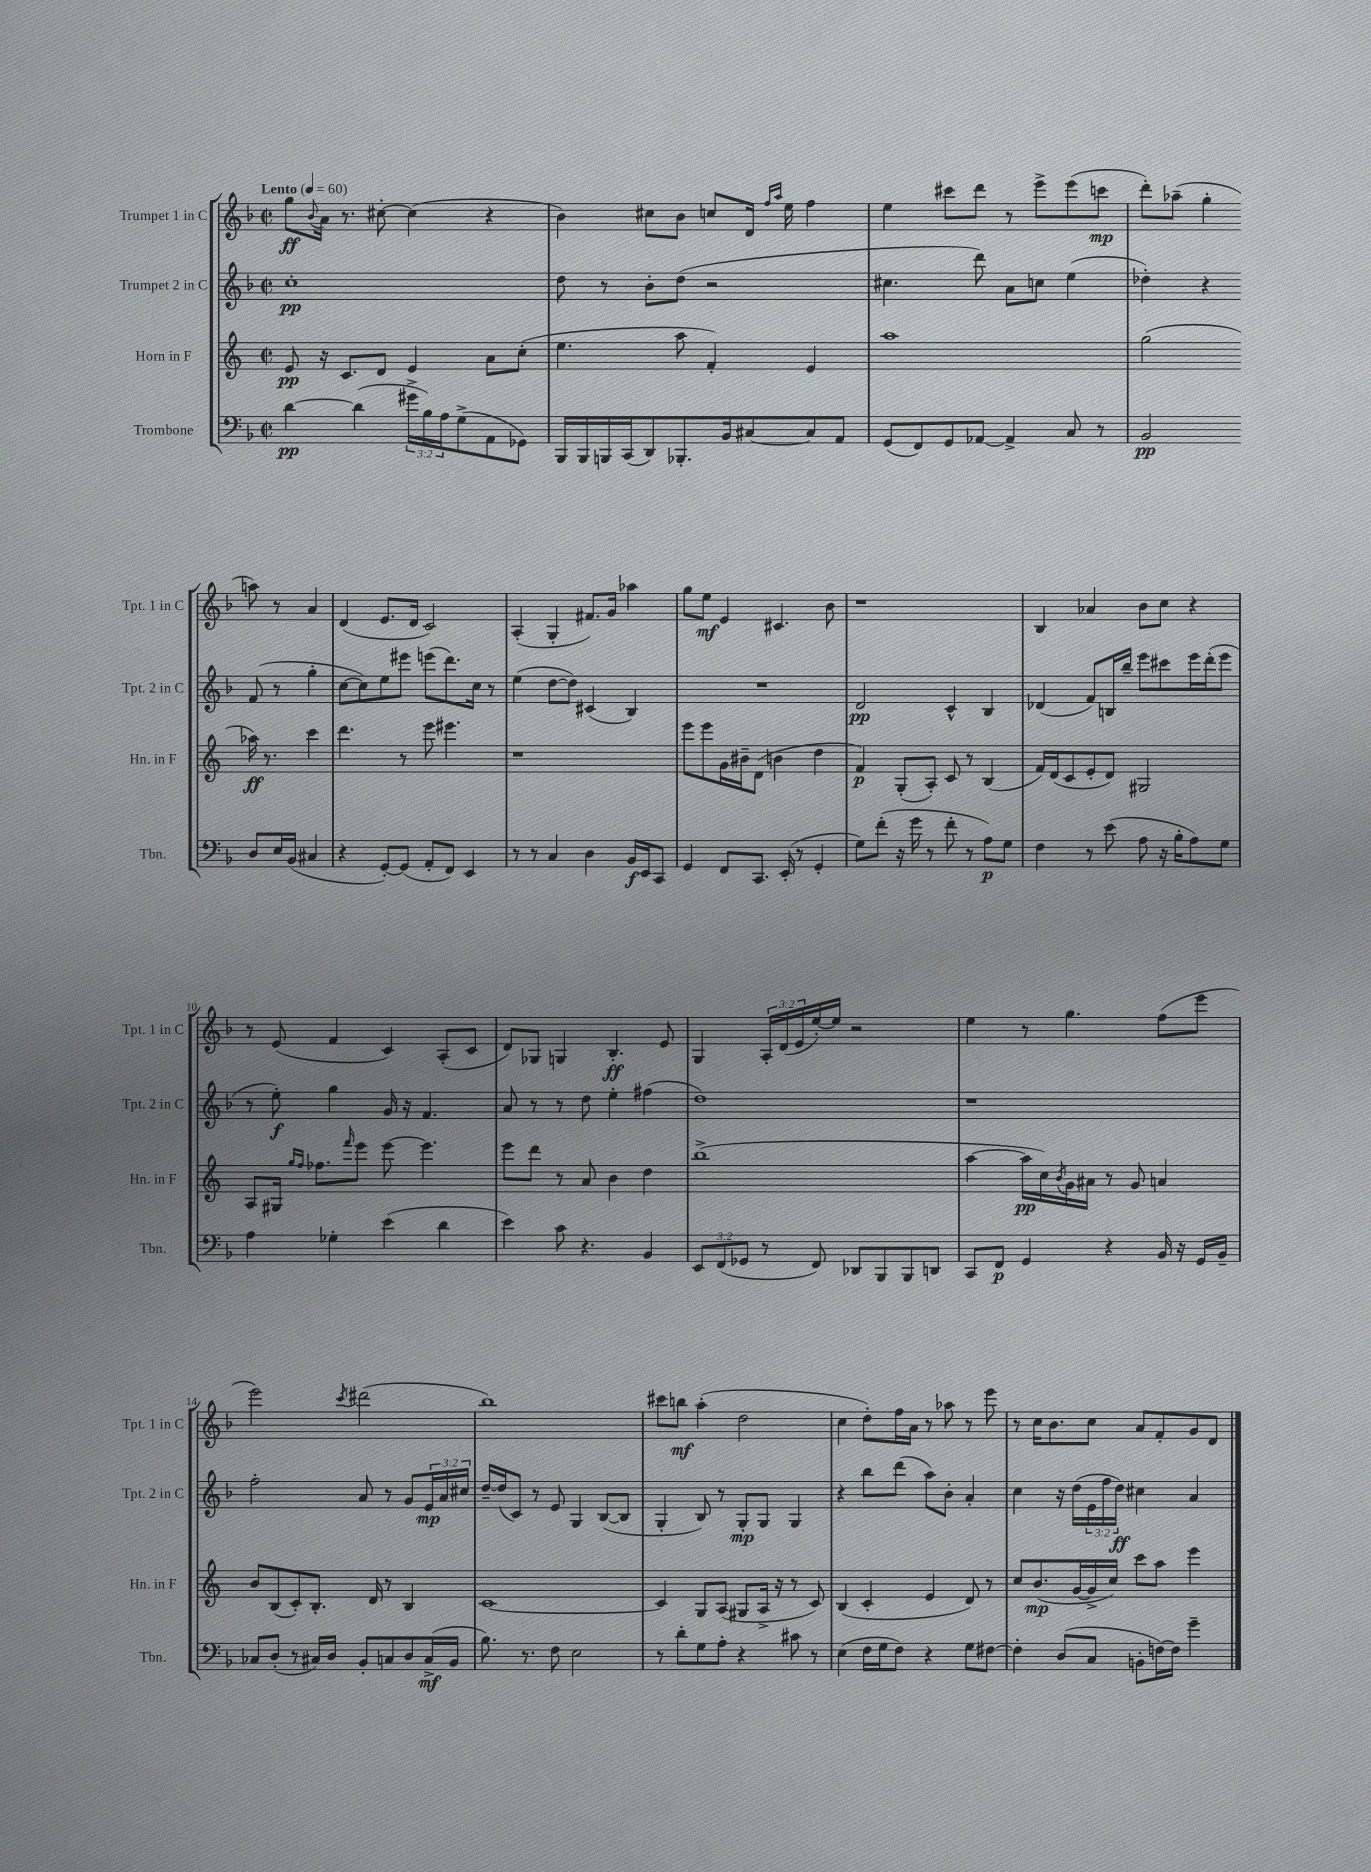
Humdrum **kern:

**kern	**dynam	**kern	**dynam	**kern	**dynam	**kern	**dynam
*part4	*part4	*part3	*part3	*part2	*part2	*part1	*part1
*staff4	*staff4	*staff3	*staff3	*staff2	*staff2	*staff1	*staff1
*I"Trombone	*	*I"Horn in F	*	*I"Trumpet 2 in C	*	*I"Trumpet 1 in C	*
*I'Tbn.	*	*I'Hn. in F	*	*I'Tpt. 2 in C	*	*I'Tpt. 1 in C	*
*clefF4	*	*clefG2	*	*clefG2	*	*clefG2	*
*k[b-]	*	*k[]	*	*k[b-]	*	*k[b-]	*
*M2/2	*	*M2/2	*	*M2/2	*	*M2/2	*
*met(c|)	*	*met(c|)	*	*met(c|)	*	*met(c|)	*
*MM60	*	*MM60	*	*MM60	*	*MM60	*
=1	=1	=1	=1	=1	=1	=1	=1
!	!	!	!	!	!	!LO:TX:a:B:t=Lento	!
[4d\	pp	8e/	pp	1cc'	pp	8gg\L	ff
.	.	.	.	.	.	8qqb-/	.
.	.	16r	.	.	.	16a\Jk	.
.	.	8.c/L	.	.	.	8.r	.
(4d\]	.	.	.	.	.	.	.
.	.	8d/J	.	.	.	[8cc#X'\	.
24g#X^\LL	.	4e/	.	.	.	(4cc#\]	.
24B-\)	.	.	.	.	.	.	.
24A\J	.	.	.	.	.	.	.
(8G^\	.	.	.	.	.	.	.
8AA\	.	8a\L	.	.	.	4r	.
8GG-X\J)	.	(8cc'\J	.	.	.	.	.
=2	=2	=2	=2	=2	=2	=2	=2
16BBB-/LL	.	4.ee\	.	8dd\	.	4b-\)	.
16BBB-/	.	.	.	.	.	.	.
16BBBn/	.	.	.	8r	.	.	.
(16CC/J	.	.	.	.	.	.	.
8DD/)	.	.	.	8b-'\L	.	8cc#X\L	.
8.BBB-X'/	.	8aa\	.	(8dd\J	.	8b-\J	.
.	.	4f'/)	.	2r	.	8ccn/L	.
16BB-/k	.	.	.	.	.	.	.
[8C#X/	.	.	.	.	.	16d/Jk	.
.	.	.	.	.	.	16qqff/LL	.
.	.	.	.	.	.	16qqaa/JJ	.
.	.	.	.	.	.	16ee\	.
8C#/]	.	4e/	.	.	.	4ff\	.
8AA/J	.	.	.	.	.	.	.
=3	=3	=3	=3	=3	=3	=3	=3
(8GG/L	.	1aa	.	4.cc#X\	.	4ee\	.
8FF/)	.	.	.	.	.	.	.
8GG/	.	.	.	.	.	8ccc#X\L	.
[8AA-X/J	.	.	.	8ddd\)	.	8ddd\J	.
4AA-^/]	.	.	.	8a\L	.	8r	.
.	.	.	.	8ccn\J	.	8eee^\L	.
8C/	.	.	.	(4ee\	.	(8eee\	.
8r	.	.	.	.	.	8cccn\J	mp
=4	=4	=4	=4	=4	=4	=4	=4
2BB-/	pp	(2gg\	.	4dd-X'\)	.	8ddd'\L)	.
.	.	.	.	.	.	(8aa-X~\J	.
.	.	.	.	4r	.	4gg'\	.
8D/L	.	16aa-X\)	ff	(8f/	.	8aan\)	.
.	.	8.r	.	.	.	.	.
16E/L	.	.	.	8r	.	8r	.
(16BB-/JJ	.	.	.	.	.	.	.
4C#X/	.	4ccc\	.	4gg'\	.	4a/	.
!!LO:LB:g=z
=5	=5	=5	=5	=5	=5	=5	=5
4r	.	4.ddd\	.	[8cc\L	.	(4d/	.
.	.	.	.	8cc\])	.	.	.
[8GG'/L)	.	.	.	8ee\	.	8.e/L	.
(8GG/J]	.	8r	.	8eee#X\J	.	.	.
.	.	.	.	.	.	16d/Jk	.
8AA'/L	.	8eee\	.	(8eeen\L	.	2c/)	.
8FF/J)	.	4.eee#X\	.	8.ddd\)	.	.	.
4EE/	.	.	.	.	.	.	.
.	.	.	.	16cc\Jk	.	.	.
.	.	.	.	8r	.	.	.
=6	=6	=6	=6	=6	=6	=6	=6
8r	.	1r	.	(4ee\	.	(4A'/	.
8r	.	.	.	.	.	.	.
4C/	.	.	.	[8dd\L	.	4G'/	.
.	.	.	.	8dd\J])	.	.	.
4D\	.	.	.	(4c#X/	.	8.f#X/L)	.
.	.	.	.	.	.	16g/Jk	.
16BB-/LL	f	.	.	4B-/)	.	4aa-X\	.
16EE/J	.	.	.	.	.	.	.
8CC/J	.	.	.	.	.	.	.
=7	=7	=7	=7	=7	=7	=7	=7
4GG/	.	8eee\L	.	1r	.	8gg\L	.
.	.	8eee\	.	.	.	8ee\J	mf
8FF/L	.	16g\L	.	.	.	4e/	.
.	.	16b#X~\J	.	.	.	.	.
8.CC/J	.	(8d\J	.	.	.	.	.
.	.	4bn\	.	.	.	4.c#X/	.
(16EE'/	.	.	.	.	.	.	.
8r	.	.	.	.	.	.	.
4GG'/	.	4dd\	.	.	.	.	.
.	.	.	.	.	.	8b-\	.
=8	=8	=8	=8	=8	=8	=8	=8
8G\L)	.	4f/)	p	2d/	pp	1r	.
(8f'\J	.	.	.	.	.	.	.
16r	.	(8G'/L	.	.	.	.	.
16g\	.	.	.	.	.	.	.
8r	.	8A'/J)	.	.	.	.	.
8f'\	.	8c/	.	4c^^/	.	.	.
8r	.	8r	.	.	.	.	.
8A\L)	p	(4B/	.	4B-/	.	.	.
8G\J	.	.	.	.	.	.	.
=9	=9	=9	=9	=9	=9	=9	=9
4F\	.	16f/LL)	.	(4d-X/	.	4B-/	.
.	.	(16d/J	.	.	.	.	.
.	.	8c/	.	.	.	.	.
8r	.	8e'/	.	8f/L)	.	4a-X/	.
(8e\	.	8d/J)	.	16Bn/L	.	.	.
.	.	.	.	16bb-~/JJ	.	.	.
8A\	.	2G#X/	.	8eee\L	.	8b-\L	.
16r	.	.	.	8ccc#X\	.	8cc\J	.
16B-'\KL	.	.	.	.	.	.	.
8A\)	.	.	.	16eee\L	.	4r	.
.	.	.	.	(16ddd'\J	.	.	.
8G\J	.	.	.	8eee\J	.	.	.
!!LO:LB:g=z
=10	=10	=10	=10	=10	=10	=10	=10
4A\	.	8A/L	.	8r	.	8r	.
.	.	16G#X/Jk	.	8ee'\)	f	(8e/	.
.	.	16qqgg/LL	.	.	.	.	.
.	.	16qqff/JJ	.	.	.	.	.
.	.	8.ff-X\L	.	.	.	.	.
4G-X'\	.	.	.	4gg\	.	4f/	.
.	.	16qqfff/	.	.	.	.	.
.	.	8eee\J	.	.	.	.	.
(4e\	.	[8eee\	.	16g/	.	4c/)	.
.	.	.	.	16r	.	.	.
.	.	4.eee\]	.	4.f/	.	.	.
4d\	.	.	.	.	.	(8A'/L	.
.	.	.	.	.	.	8c/J	.
=11	=11	=11	=11	=11	=11	=11	=11
4e\)	.	8eee\L	.	8a/	.	8d/L)	.
.	.	8ddd\J	.	8r	.	8G-X/J	.
8c\	.	8r	.	8r	.	4Gn/	.
4.r	.	8a/	.	8dd\	.	.	.
.	.	4b\	.	4ee'\	.	4.B-'/	ff
4BB-/	.	4dd\	.	(4ff#X\	.	.	.
.	.	.	.	.	.	8e/	.
=12	=12	=12	=12	=12	=12	=12	=12
12EE/L	.	(1bb^	.	1dd)	.	4G/	.
(12FF/	.	.	.	.	.	.	.
12GG-X/J	.	.	.	.	.	.	.
8r	.	.	.	.	.	24A'/LL	.
.	.	.	.	.	.	(24d/	.
.	.	.	.	.	.	24e/	.
8FF/)	.	.	.	.	.	[16ee'/)	.
.	.	.	.	.	.	16ee/JJ]	.
8DD-X/L	.	.	.	.	.	2r	.
8BBB-/	.	.	.	.	.	.	.
8BBB-/	.	.	.	.	.	.	.
8DDn/J	.	.	.	.	.	.	.
=13	=13	=13	=13	=13	=13	=13	=13
8CC/L	.	[4aa\	.	1r	.	4ee\	.
8FF/J	p	.	.	.	.	.	.
4GG/	.	16aa\LL]	pp	.	.	8r	.
.	.	16cc\)	.	.	.	.	.
.	.	8qb/	.	.	.	.	.
.	.	16g\	.	.	.	4.gg\	.
.	.	16a#X\JJ	.	.	.	.	.
4r	.	8r	.	.	.	.	.
.	.	8g/	.	.	.	.	.
16BB-/	.	4an/	.	.	.	(8ff\L	.
16r	.	.	.	.	.	.	.
16GG/LL	.	.	.	.	.	8eee\J	.
16BB-~/JJ	.	.	.	.	.	.	.
!!LO:LB:g=z
=14	=14	=14	=14	=14	=14	=14	=14
8C-X/L	.	8b/L	.	2ff'\	.	2eee\)	.
(8D'/J	.	(8B/	.	.	.	.	.
8r	.	8c'/)	.	.	.	.	.
16C#X/LL)	.	8.B'/J	.	.	.	.	.
16D/JJ	.	.	.	.	.	.	.
.	.	.	.	.	.	8qccc/	.
8BB-'/L	.	.	.	8a/	.	(2ddd#X\	.
.	.	16d/	.	.	.	.	.
8Cn/	.	8r	.	8r	.	.	.
8D/	.	4B/	.	8g/L	.	.	.
(16C^/L	mf	.	.	24e/L	mp	.	.
.	.	.	.	24a/	.	.	.
16BB-/JJ	.	.	.	.	.	.	.
.	.	.	.	24cc#X/JJ	.	.	.
=15	=15	=15	=15	=15	=15	=15	=15
8.B-\)	.	[1c	.	[16dd~/LL	.	1bb-)	.
.	.	.	.	(16dd/J]	.	.	.
.	.	.	.	8c/J)	.	.	.
8.r	.	.	.	.	.	.	.
.	.	.	.	8r	.	.	.
8F\	.	.	.	8e/	.	.	.
2E\	.	.	.	4G/	.	.	.
.	.	.	.	([8B-/L	.	.	.
.	.	.	.	8B-/J]	.	.	.
=16	=16	=16	=16	=16	=16	=16	=16
8r	.	4c/]	.	4G'/	.	8ccc#X\L	.
8d'\L	.	.	.	.	.	8bbn\J	mf
8G\	.	8G/L	.	8B-/)	.	(4aa'\	.
8A'\J	.	(8A/J	.	8r	.	.	.
4r	.	8G#X/L	.	8G'/L	mp	2dd\	.
.	.	16A^/Jk	.	8G/J	.	.	.
.	.	16r	.	.	.	.	.
8c#X\	.	8r	.	4G/	.	.	.
8r	.	8c/)	.	.	.	.	.
=17	=17	=17	=17	=17	=17	=17	=17
(4E\	.	(4B/	.	4r	.	4cc\	.
16F\LL	.	4c'/	.	8bb-\L	.	8dd'\L)	.
16G\J	.	.	.	.	.	.	.
8F\J)	.	.	.	(8ddd\J	.	16ff\L	.
.	.	.	.	.	.	16a\JJ	.
4r	.	4e/	.	8aa\L)	.	8r	.
.	.	.	.	8b-'\J	.	8aa-X\	.
8G\L	.	8d/)	.	4a'/	.	8r	.
[8F#X\J	.	8r	.	.	.	8eee\	.
=18	=18	=18	=18	=18	=18	=18	=18
4F#'\]	.	8cc/L	.	4cc\	.	8r	.
.	.	(8.b/	mp	.	.	16cc\KL	.
.	.	.	.	.	.	8.b-\	.
(8D/L	.	.	.	16r	.	.	.
.	.	[16g/L	.	(16dd\LL	.	.	.
8C/J	.	16g^/]	.	24e\	.	8cc\J	.
.	.	.	.	24ff\	.	.	.
.	.	16cc/JJ)	.	.	.	.	.
.	.	.	.	24dd\JJ)	ff	.	.
8BBn'\L	.	8ccc\L	.	4cc#X\	.	8a/L	.
[16Fn\L)	.	8aa\J	.	.	.	8f'/	.
16F\JJ]	.	.	.	.	.	.	.
4g~\	.	4eee\	.	4a/	.	8g/	.
.	.	.	.	.	.	8d/J	.
==	==	==	==	==	==	==	==
*-	*-	*-	*-	*-	*-	*-	*-
